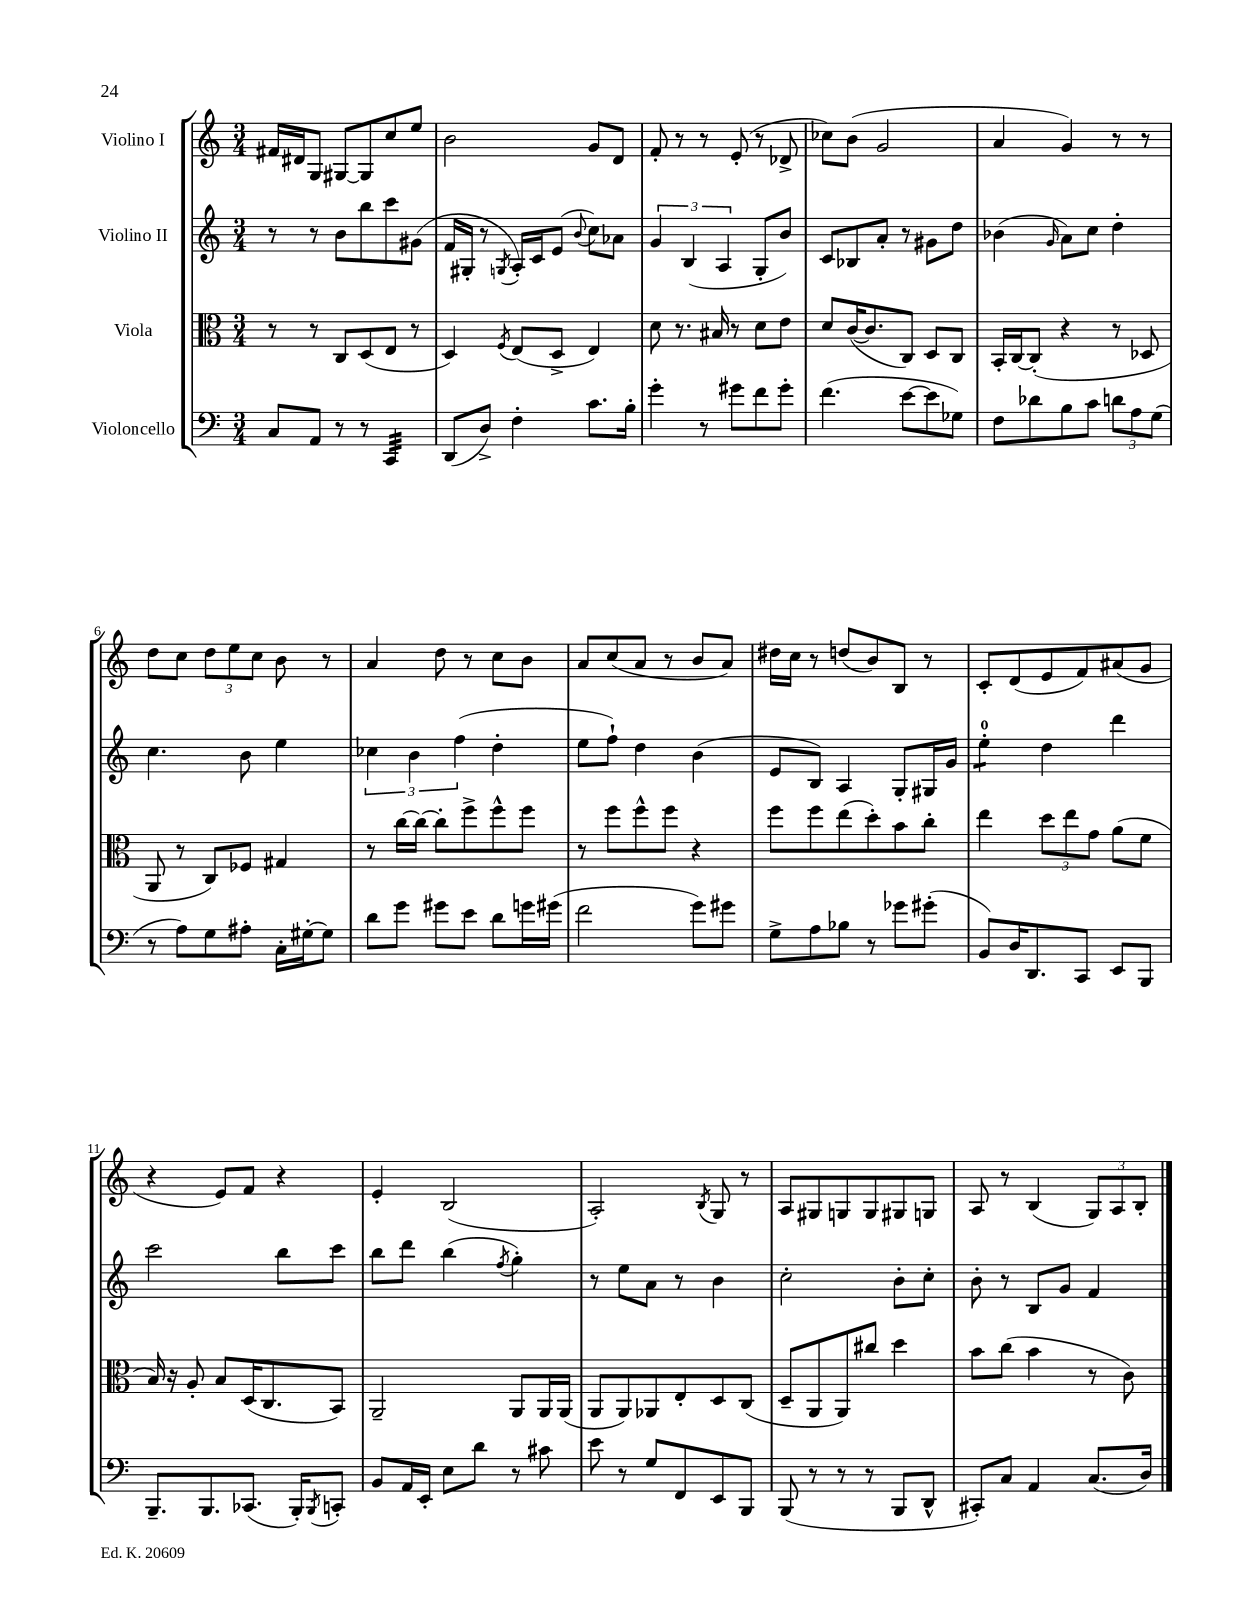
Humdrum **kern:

**kern	**kern	**kern	**kern
*staff4	*staff3	*staff2	*staff1
*clefF4	*clefC3	*clefG2	*clefG2
*k[]	*k[]	*k[]	*k[]
*M3/4	*M3/4	*M3/4	*M3/4
8C	8r	8r	16f#
.	.	.	16d#
8AA	8r	8r	8G
8r	8C	8b	[8G#
8r	(8D	8bb	8G#]
4CC	8E	8ccc	8cc
.	8r	(8g#	8ee
=	=	=	=
(8DD	4D)	16f	2b
.	.	16G#'	.
8D^)	.	8r	.
.	8qF	8qG	.
4F'	(8E	16A')	.
.	.	16c	.
.	8D^	(8e	.
.	.	8qqb	.
8.c	4E)	8cc)	8g
.	.	8a-	8d
16B'	.	.	.
=	=	=	=
4g'	8d	6g	8f'
.	8.r	.	8r
.	.	(6B	.
8r	.	.	8r
.	16B#	.	.
.	.	6A	.
8g#	8r	.	(8e'
8f	8d	8G'	8r
8g#'	8e	8b)	8d-^
=	=	=	=
(4.f	8d	8c	8cc-)
.	([16c	8B-	(8b
.	8.c]	.	.
.	.	8a'	2g
[8e	8C)	8r	.
8e]	8D	8g#	.
8G-)	8C	8dd	.
=	=	=	=
8F	16BB'	(4b-	4a
.	[16C	.	.
8d-	(8C']	.	.
.	.	16qqg	.
8B	4r	8a)	4g)
8c	.	8cc	.
12d	8r	4dd'	8r
12A	.	.	.
.	8D-	.	8r
(12G	.	.	.
=	=	=	=
8r	8AA	4.cc	8dd
8A)	8r	.	8cc
8G	8C)	.	12dd
.	.	.	12ee
8A#'	8F-	8b	.
.	.	.	12cc
16C'	4G#	4ee	8b
[16G#'	.	.	.
8G#]	.	.	8r
=	=	=	=
8d	8r	6cc-	4a
8g	[16cc	.	.
.	.	6b	.
.	16cc_	.	.
8g#	8cc']	.	8dd
.	.	(6ff	.
8e	8ff^	.	8r
8d	8ff^^	4dd'	8cc
16g	8ff	.	8b
(16g#	.	.	.
=	=	=	=
2f	8r	8ee	8a
.	8ff	8ff`)	(8cc
.	8ff^^	4dd	8a
.	8ff	.	8r
8g)	4r	(4b	8b
8g#	.	.	8a)
=	=	=	=
8G^	8ff	8e	16dd#
.	.	.	16cc
8A	8ff	8B)	8r
8B-	(8ee	4A	(8dd
8r	8dd')	.	8b)
8g-	8b	8G'	8B
(8g#'	8cc'	16G#	8r
.	.	16g	.
=	=	=	=
8BB)	4ee	4ee'	8c'
16D	.	.	(8d
8.DD	.	.	.
.	12dd	4dd	8e
.	12ee	.	.
8CC	.	.	8f)
.	12g	.	.
8EE	(8a	4ddd	(8a#
8BBB	8f	.	8g
=	=	=	=
8.BBB~	16B)	2ccc	4r
.	16r	.	.
.	8A'	.	.
8.BBB	.	.	.
.	8B	.	8e)
(8.CC-	(16D	.	8f
.	8.C	.	.
.	.	8bb	4r
16BBB')	.	.	.
8qBBB	.	.	.
8CC'	8BB)	8ccc	.
=	=	=	=
8BB	2AA~	8bb	4e'
16AA	.	8ddd	.
16EE'	.	.	.
8E	.	(4bb	(2B
8d	.	.	.
.	.	8qff	.
8r	8AA	4gg')	.
8c#	16AA	.	.
.	(16AA	.	.
=	=	=	=
8e	8AA	8r	2A')
8r	8AA)	8ee	.
8G	8AA-	8a	.
8FF	8E'	8r	.
.	.	.	8qB
8EE	8D	4b	8G
8BBB	(8C	.	8r
=	=	=	=
(8BBB	8D~	2cc'	8A
8r	8AA	.	8G#
8r	8AA)	.	8G
8r	8cc#	.	8G
8BBB	4dd	8b'	8G#
8DD^^	.	8cc'	8G
=	=	=	=
8CC#')	8b	8b'	8A
8C	(8cc	8r	8r
4AA	4b	8B	(4B
.	.	8g	.
(8.C	8r	4f	12G)
.	.	.	12A
.	8c)	.	.
.	.	.	12B'
16D)	.	.	.
==	==	==	==
*-	*-	*-	*-
